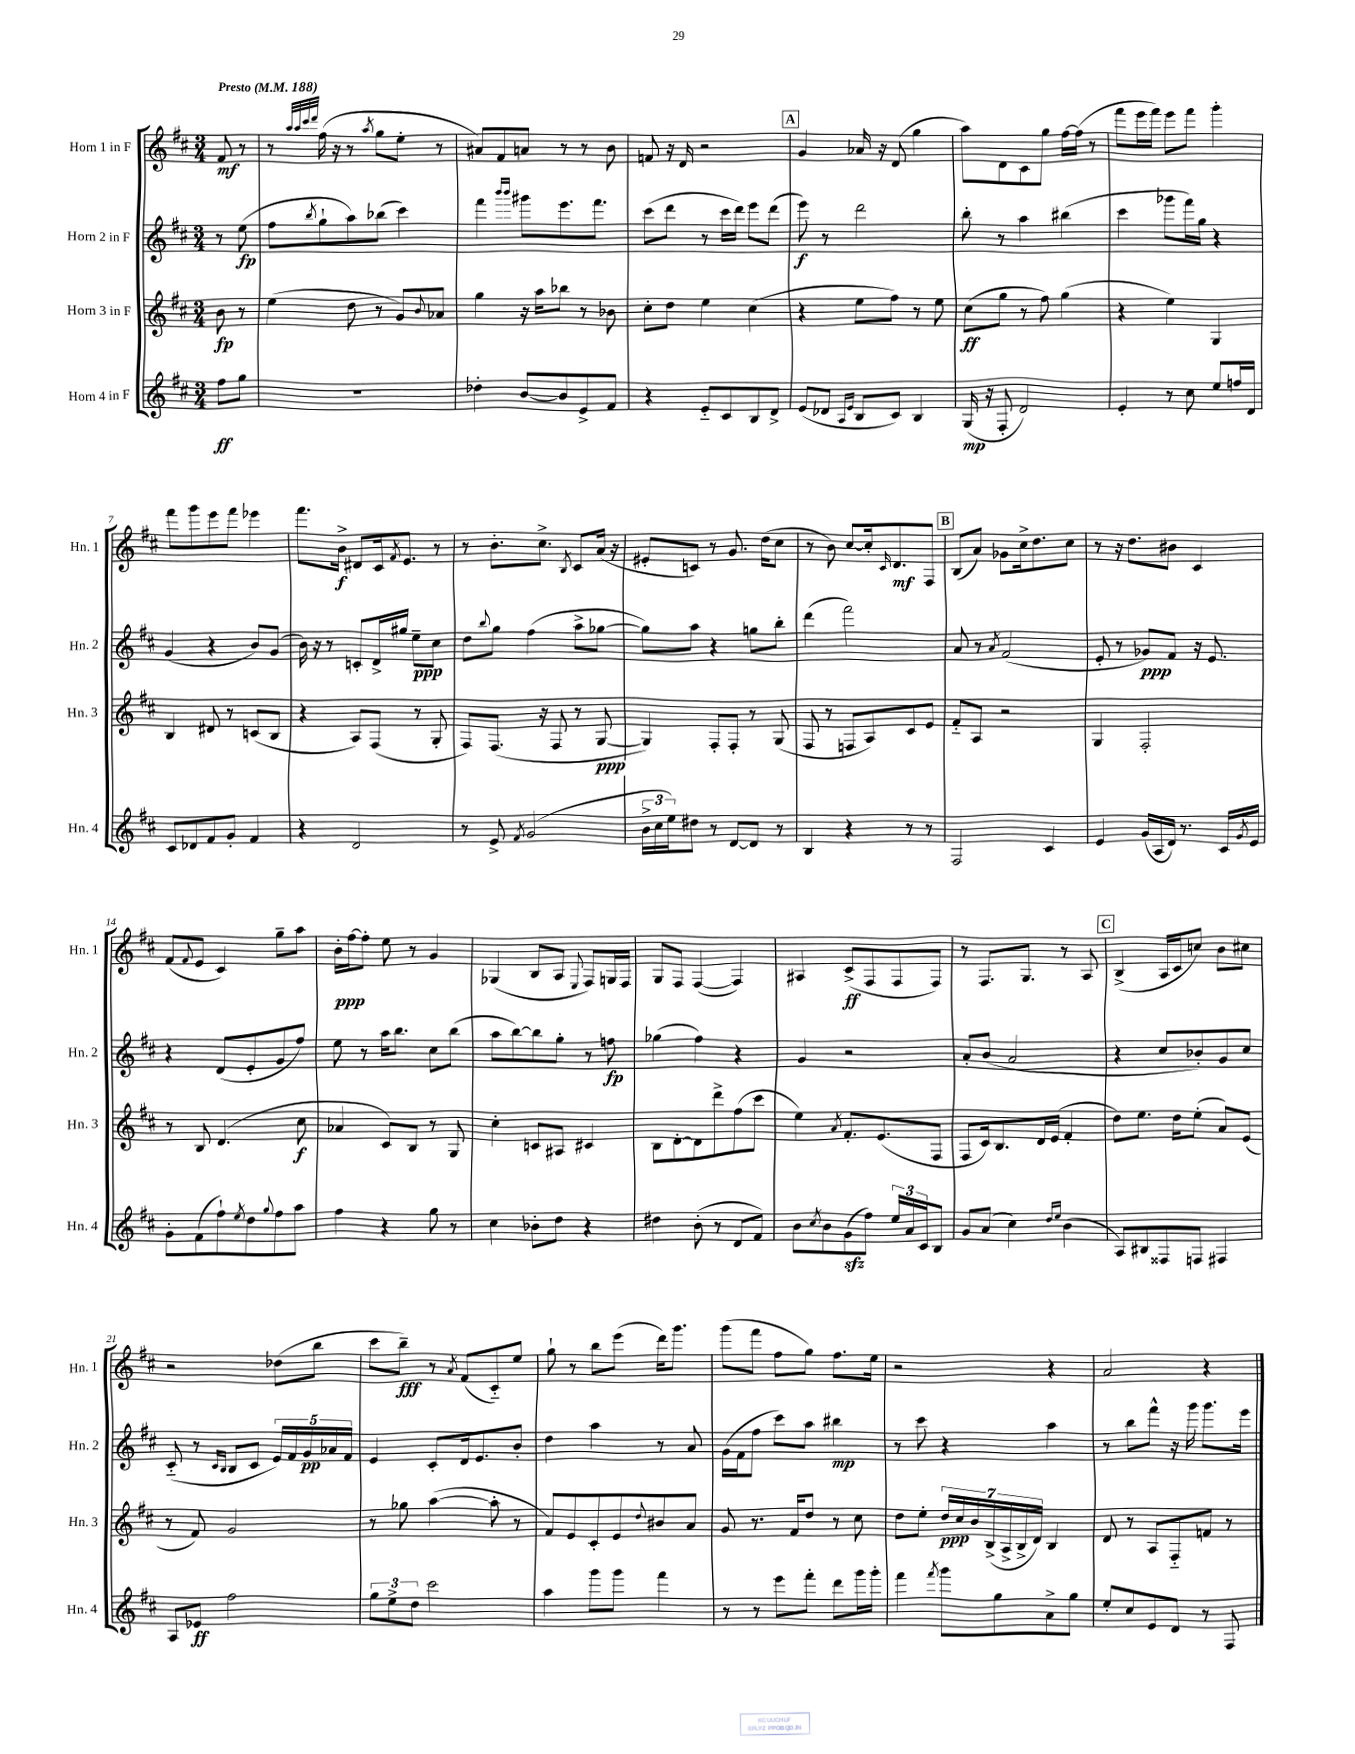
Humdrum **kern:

**kern	**kern	**kern	**kern
*staff4	*staff3	*staff2	*staff1
*clefG2	*clefG2	*clefG2	*clefG2
*k[f#c#]	*k[f#c#]	*k[f#c#]	*k[f#c#]
*M3/4	*M3/4	*M3/4	*M3/4
*MM188	*MM188	*MM188	*MM188
8ff#	8b	8r	8f#
8gg	8r	(8ee	8r
=	=	=	=
2.r	(4ee	8ff#	8r
.	.	.	32qqaa
.	.	.	32qqaa
.	.	.	32qqccc#
.	.	8qbb	32qqddd
.	.	8gg`	(16ff#
.	.	.	16r
.	8dd	8aa)	8r
.	.	.	8qaa
.	8r	(8bb-	8gg
.	8g)	4ccc#)	8ee'
.	8qqb	.	.
.	8a-	.	8r
=	=	=	=
4dd-'	4gg	4fff#	8a#)
.	.	.	8f#
.	.	16qqbbb	.
.	.	16qqbbb	.
[8b	16r	8ggg#	8a
.	16aa	.	.
8b]	8bb-	8.eee	8r
8e^	8r	.	8r
.	.	8.fff#	.
8f#	8b-	.	8b
=	=	=	=
4r	8cc#'	(8ccc#	8f
.	8dd	8ddd	16r
.	.	.	16d
8e'~	4ee	8r	2r
8c#	.	16ccc#	.
.	.	16ddd)	.
8B	(4cc#	8eee	.
8d^	.	(8ddd	.
=	=	=	=
(8e	4r	8eee)	4g
8d-	.	8r	.
16qqA	.	.	.
16qqe	.	.	.
8B	8ee	2ddd	16a-
.	.	.	16r
8c#)	8ff#)	.	(8d
4B	8r	.	4gg
.	8ee	.	.
=	=	=	=
(16G	(8cc#	8bb'	8aa)
16r	.	.	.
8F#'	8gg	8r	8d
2d)	8r	4aa	8c#
.	8ff#)	.	8gg
.	(4gg	(4bb#	[16ff#
.	.	.	(16ff#]
.	.	.	8r
=	=	=	=
4e'	4r	4ccc#	8fff#
.	.	.	16eee
.	.	.	16fff#)
8r	4ee)	8ggg-	8eee
8cc#	.	16fff#)	8fff#
.	.	16gg	.
8ee	4G	4r	4ggg'
16ff	.	.	.
16d	.	.	.
=	=	=	=
8c#	4B	(4g	8fff#
8d-	.	.	8ggg
8f#	8d#	4r	8eee
8g'	8r	.	8fff#
4f#	(8c	8b)	4eee-
.	8B	(8g	.
=	=	=	=
4r	4r	16b)	8.fff#
.	.	16r	.
.	.	8r	.
.	.	.	16b^
2d	8A)	8c'	8d#
.	(8F#	16d^	16c#
.	.	.	8qf#
.	.	16gg#	8.e
.	8r	8ee~	.
.	8G'	8cc#	8r
=	=	=	=
8r	8F#)	8dd	8r
.	.	8qqbb	.
8e^	(8.F#	8gg	8.b'
8qf#	.	.	.
(2g	.	(4ff#	.
.	16r	.	8.cc#^
.	8F#	.	.
.	.	.	8qB
.	8r	8aa^	8c#
.	[8G	[8gg-	(16a
.	.	.	16r
=	=	=	=
24b^	4G])	8gg-])	8e#'
24cc#	.	.	.
24ee)	.	.	.
8dd#	.	8aa	8c)
8r	8F#'	4r	8r
[8d	8F#'	.	8.g
8d]	8r	8gg	.
.	.	.	(16dd
8r	(8G	8bb'	8cc#
=	=	=	=
4B	8F#	(4ddd	8r
.	8r	.	8b)
4r	8F	2fff#)	[8cc#
.	8A)	.	16cc#']
.	.	.	16qqc#
.	.	.	8.d
8r	8c#	.	.
8r	8e	.	8F#
=	=	=	=
2F#	8f#'~	8a	(8B
.	8A	8r	8a)
.	.	8qa	.
.	2r	(2f#	8g-
.	.	.	16cc#^
.	.	.	8.dd
4c#	.	.	.
.	.	.	8cc#
=	=	=	=
4e	4G	8e'	8r
.	.	8r	16r
.	.	.	8.dd
(16g	2F#'	8g-)	.
16A	.	.	.
16d)	.	8f#	8b#
8.r	.	.	.
.	.	16r	4c#
.	.	8.e	.
16c#	.	.	.
8qg	.	.	.
16e	.	.	.
=	=	=	=
8g'	8r	4r	(8f#
.	.	.	8qqf#
(8f#	8B	.	8e
8ff#`)	(4.d	(8d	4c#)
8qee	.	.	.
8dd	.	8e'	.
8qqgg	.	.	.
8ff#	.	8g	8gg~
8aa	8cc#	8ff#)	8aa
=	=	=	=
4ff#	4a-	8ee	16b'
.	.	.	[16ff#
.	.	8r	8ff#']
4r	8c#)	16aa	8ee
.	.	8.bb	.
.	8B	.	8r
8gg	8r	8cc#	4g
8r	8G	(8bb	.
=	=	=	=
4cc#	4cc#'	8aa	(4G-
.	.	[8bb)	.
8b-'	8c	8bb]	8B
8dd	8A#	8gg'	8A
.	.	.	8qqE
4r	4c#	8r	8F#)
.	.	8ff	16G
.	.	.	16F#
=	=	=	=
4dd#	8B	(4gg-	8G
.	[8d'	.	8F#
(8b'	8d]	4ff#)	([4F#
8r	8ddd^	.	.
8d	(8ff#	4r	4F#])
8f#)	8ccc#	.	.
=	=	=	=
8b	4ee)	4g	4A#
8qcc#	.	.	.
8b	.	.	.
.	8qa	.	.
(8g	8.f#'	2r	(8c#^
8ff#)	.	.	8F#
.	(8.e	.	.
24ee	.	.	8F#
24a	.	.	.
24c#	.	.	.
8B	8F#	.	8F#)
=	=	=	=
8g	8F#	8a'	8r
(8a	16c#)	(8b	8.F#
.	8.B	.	.
4cc#)	.	2a	.
.	.	.	8.G
.	16d	.	.
.	(16e	.	.
16qqdd	.	.	.
16qqee	.	.	.
(4b	4f#'	.	8r
.	.	.	8A
=	=	=	=
8A)	8dd)	4r	(4B^
8B#	8.ee	.	.
8F##	.	8cc#	16A
.	16dd	.	16c#
8F	(8ee'	8b-')	8cc)
4F#	8a)	8g	8b
.	(8e	8cc#	8cc#
=	=	=	=
8A	8r	(8c#'~	2r
8e-	8f#)	8r	.
.	.	16qqc#	.
.	.	16qqB	.
2ff#	2g	8B	.
.	.	8c#	.
.	.	20e)	(8dd-
.	.	20f#	.
.	.	20g	.
.	.	.	8bb
.	.	20a-	.
.	.	20f#	.
=	=	=	=
12gg	8r	4e	8ccc#
12ee^	.	.	.
.	8gg-	.	8bb~)
12dd	.	.	.
2ccc#	([4aa	8c#'	8r
.	.	.	8qa
.	.	16d	(8f#
.	.	8.e	.
.	8aa']	.	8c#'~)
.	8r	8b'	8ee
=	=	=	=
4aa	8f#)	4dd	8gg`
.	8e	.	8r
8ggg	8c#'	4aa	8bb
8ggg	8e	.	(8eee
.	8qqdd	.	.
4fff#	8b#	8r	16ddd)
.	.	.	8.ggg
.	8a	8a	.
=	=	=	=
8r	8g	(16g	(8ggg
.	.	16f#	.
8r	8.r	8ff#	8fff#
8eee	.	8ccc#)	8ff#
.	16f#	.	.
8fff#'	8dd	8aa	8gg)
8ddd	8r	4bb#	8.ff#
16ggg	8cc#	.	.
16ggg'	.	.	16ee
=	=	=	=
4fff#	8dd	8r	2r
.	8ee'	8ccc#	.
8qfff#	.	.	.
8ggg	28dd	4r	.
.	28cc#	.	.
.	28b	.	.
.	(28B^	.	.
8gg	.	.	.
.	28A^	.	.
.	28B^	.	.
.	28d)	.	.
8a^	4B	4aa	4r
8gg	.	.	.
=	=	=	=
8ee'	8d	8r	2a
8cc#	8r	8bb	.
8e	8A	8fff#^^	.
8d	8F#'~	16r	.
.	.	16ggg	.
8r	8f	8.ggg	4r
8F#	8r	.	.
.	.	16eee	.
==	==	==	==
*-	*-	*-	*-
